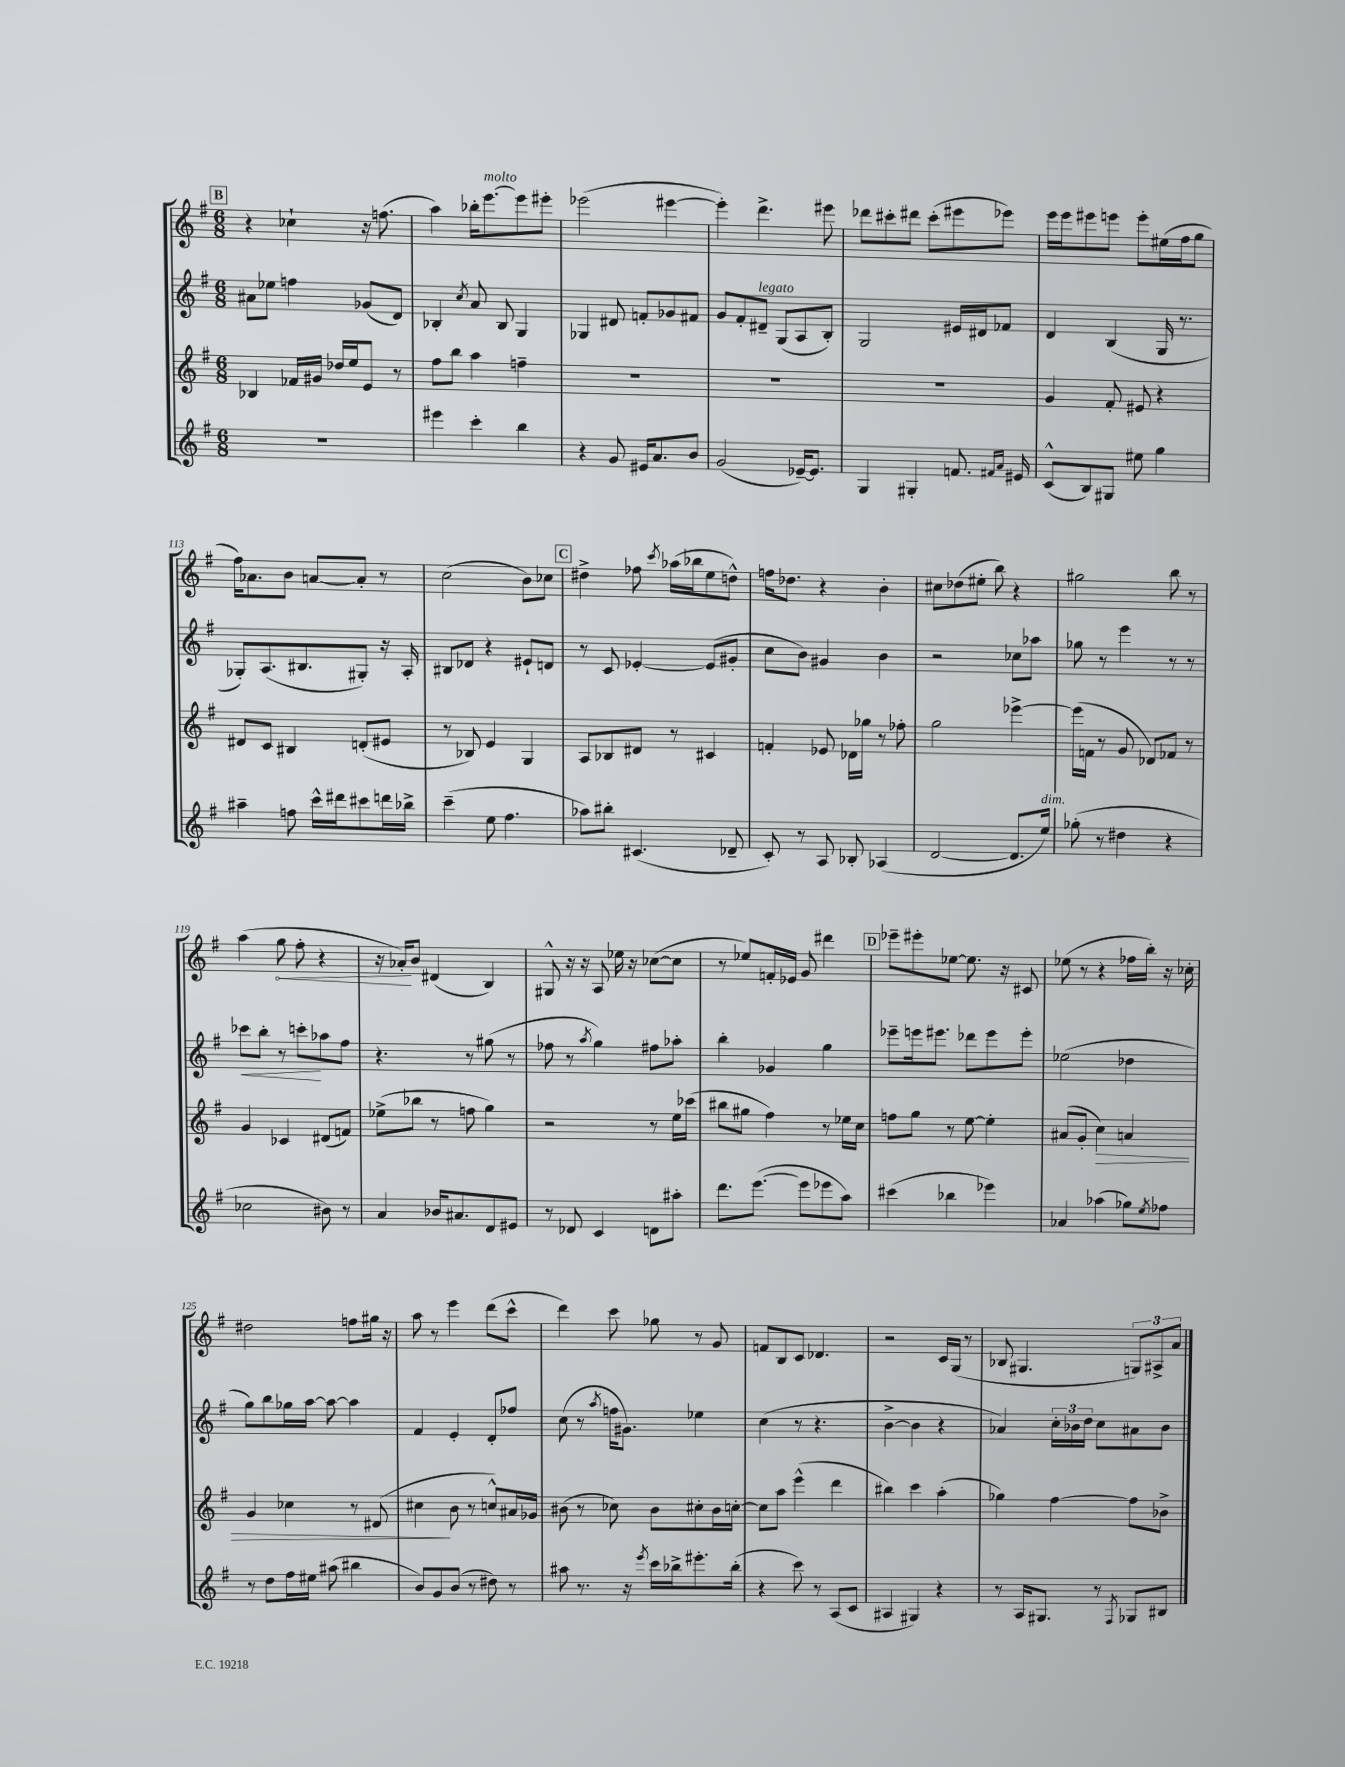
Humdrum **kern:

**kern	**kern	**kern	**kern
*staff4	*staff3	*staff2	*staff1
*clefG2	*clefG2	*clefG2	*clefG2
*k[f#]	*k[f#]	*k[f#]	*k[f#]
*M6/8	*M6/8	*M6/8	*M6/8
2.r	4B-	8a#	4r
.	.	8ee-	.
.	16f-	4ff	4cc-`
.	16g#	.	.
.	16dd-	.	.
.	16ee	.	.
.	8e	(8g-	16r
.	.	.	(8.ff
.	8r	8d)	.
=	=	=	=
4eee#	8ff#	4B-'	4aa)
.	8bb	.	.
.	.	8qcc	.
4ccc'	4aa	8a	16bb-'
.	.	.	[8.eee
.	.	8B-	.
4bb	4ff~	4G	8eee]
.	.	.	8eee#'
=	=	=	=
4r	2.r	4G-	(2eee-
8g	.	8d#	.
16e#	.	8f'	.
8.a	.	.	.
.	.	8g-	[4eee#
8b	.	8f#	.
=	=	=	=
(2g	2.r	8g	4eee#'])
.	.	8f#'	.
.	.	8d#~	4.ddd^
.	.	(8G	.
[16e-~)	.	8A	.
8.e-]	.	.	.
.	.	8B')	8eee#
=	=	=	=
4G	2.r	2G	8ddd-
.	.	.	8ccc#'
4G#'	.	.	8ddd#
.	.	.	(8ccc#'
8.f	.	16e#	8eee#
.	.	16d#	.
.	.	8f-	8eee-)
16qqf#	.	.	.
16qqa	.	.	.
16e#	.	.	.
=	=	=	=
(8c^^	4g	4d	16eee
.	.	.	16eee
8B)	.	.	8eee#
8G#	8f#'	(4B	8eee
8ee#	8e#	.	8eee'
4gg	4r	16G	(16ee#
.	.	8.r	16ff#
.	.	.	8gg
=	=	=	=
4aa#~	8d#	8G-')	16ff#)
.	.	.	8.a-
.	8c	(8.A	.
8ff	4B#	.	8b
.	.	8.B#	.
16ccc^^	.	.	[8a
16ddd#	.	.	.
8ccc#	(8d'	8G#')	8a']
16ddd	8e#	16r	8r
16bb-^	.	16A'	.
=	=	=	=
(4ccc~	8r	8B#	(2cc
.	8B-)	8d-	.
8ee	4e	4r	.
4.ff#	.	.	.
.	4G	8e#`	8b)
.	.	8d	8cc-
=	=	=	=
8aa-)	8A	8r	4dd#^
8bb#'	8B-	8c	.
(4.c#	8d#	[4e-'	8ff-
.	.	.	8qccc
.	8r	.	(16aa-
.	.	.	16bb-
.	4c#	(8e-]	8ee
8d-~	.	8g#'	8dd^^)
=	=	=	=
8c')	4f'	8cc	16ff
.	.	.	8.dd-
8r	.	8b)	.
8A	8e-	4g#	4r
8B-'	16d-	.	.
.	16gg-	.	.
(4A-	8r	4b	4b'
.	8ff-'	.	.
=	=	=	=
[2d	2gg	2r	8cc#
.	.	.	(8dd-
.	.	.	8ee#'
.	.	.	8bb)
8.d]	[4eee-^	8cc-	4r
.	.	8aa-	.
16ee)	.	.	.
=	=	=	=
(8gg-'	(16eee-]	8gg-	2gg#
.	16f	.	.
8r	8r	8r	.
4dd#	8g	4eee	.
.	8d-)	.	.
4r	8f-	8r	8bb
.	8r	8r	8r
=	=	=	=
2cc-	4g	8ccc-	(4aa
.	.	8bb'	.
.	4c-	8r	8gg
.	.	8ccc'	8ff#'
8b#)	(8d#	8aa-	4r
8r	8f)	8ff#	.
=	=	=	=
4a	(8ee-^	4.r	16r
.	.	.	16a-')
.	8bb-	.	8b
16b-	8r	.	(4d#
8.a#	.	.	.
.	8ff	8r	.
8d	4gg)	(8gg#	4B)
8e#	.	8r	.
=	=	=	=
8r	2r	8ff-	8G#^^
8d-	.	8r	16r
.	.	.	16r
.	.	8qaa	.
4c	.	4gg)	8A
.	.	.	16ee-
.	.	.	16r
8d	8r	8ff#	([8cc-
8aa#'	16ee	8aa-'	8cc-]
.	(16ccc-	.	.
=	=	=	=
8.ddd	8bb#	4bb'	8r
.	8gg#	.	8ee-)
([8.eee	.	.	.
.	4ff#)	4g-	16f'
.	.	.	16e-
8eee]	.	.	8g
8eee-	8r	4gg	4ddd#
8aa)	16ee-	.	.
.	16cc	.	.
=	=	=	=
(4ccc#	8ff	8eee-~	8eee-~
.	8gg	16eee	8eee#'
.	.	8.eee#	.
4bb-	8r	.	[8ee-
.	[8ee	8ddd-	8.ee-]
4eee-)	4ee']	8eee#	.
.	.	.	16r
.	.	8eee#'	8c#
=	=	=	=
4a-	(8a#	(2ee-	(8ee-
.	8g'	.	8r
(4aa-	4cc)	.	4r
8gg-)	4a	4dd-	16ff-
.	.	.	16bb')
8qee	.	.	.
8ff-	.	.	16r
.	.	.	16cc-'
=	=	=	=
8r	4g	8gg)	2dd#
8dd	.	8bb	.
16ff#	4cc-	16gg-	.
16ee#	.	[16aa	.
(8aa#	.	8aa_	.
4bb#	8r	4aa]	8ff
.	(8d#	.	16gg#
.	.	.	16r
=	=	=	=
8b)	4cc#	4f#	8aa
8g	.	.	8r
(8b	8b	4e'	4eee
8r	8r	.	.
8dd#)	8cc^^)	8d'	(8ddd
8r	16a#	8ff-	8ccc^^
.	16g-	.	.
=	=	=	=
8aa#	(8b#	(8cc	4ddd)
8.r	8r	8r	.
.	.	8qaa	.
.	8cc-)	16ff	8ccc
16r	.	8.g#)	.
8qeee	.	.	.
16ccc	8b#	.	8gg-
16bb-^	.	.	.
8.eee#'	8cc#'	4ee-	8r
.	16b#	.	8g
(16bb-'	[16cc'	.	.
=	=	=	=
4r	8cc]	(4cc	8f
.	8aa	.	8B
8ccc)	(4eee^^	8r	8c
8r	.	4.r	4.d-
(8A	4ddd	.	.
8c	.	.	.
=	=	=	=
4A#	4bb#)	[4b^	2r
4G#)	4ccc	4b]	.
4r	(4aa'	4r	16c
.	.	.	(16G
.	.	.	8r
=	=	=	=
8r	4gg-)	4a-)	8B-
16A	.	.	4.G#
8.G#	.	.	.
.	[4ff#	24cc'	.
.	.	24b-	.
.	.	24dd	.
8r	.	8cc	.
8qF#	.	.	.
8G-	8ff#]	8a#	12G)
.	.	.	12A#^
8B#	8b-^	8b-	.
.	.	.	12a
==	==	==	==
*-	*-	*-	*-
